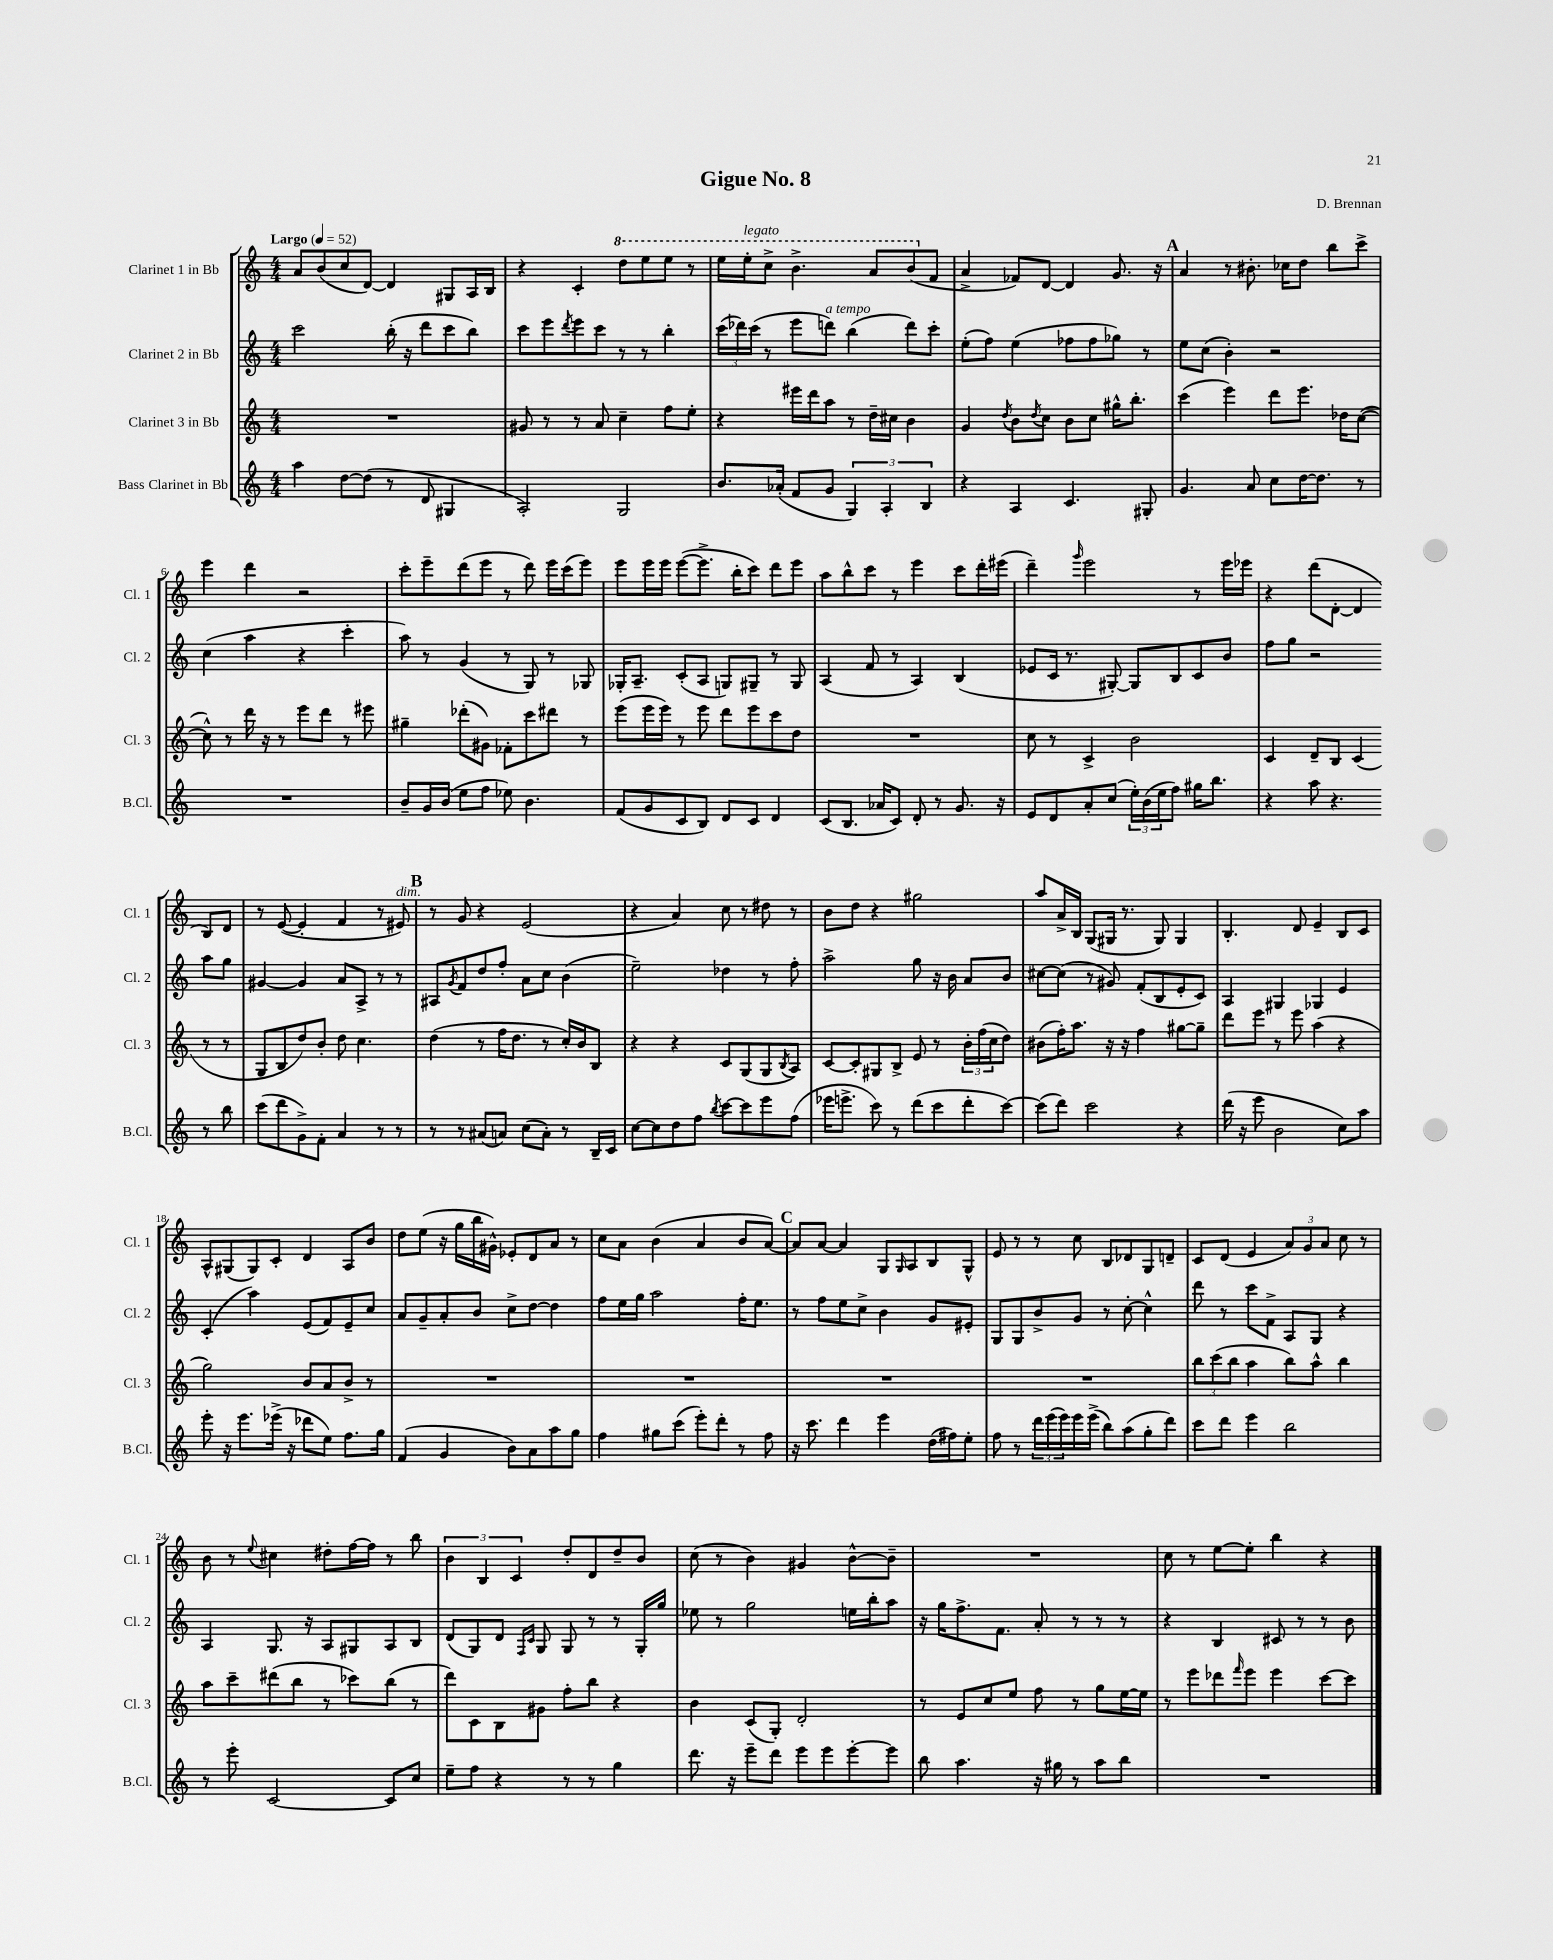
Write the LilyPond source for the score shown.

\header { title = "Gigue No. 8" composer = "D. Brennan" }
<<
\new StaffGroup <<
\new Staff = "s0" \with { instrumentName = "Clarinet 1 in Bb" shortInstrumentName = "Cl. 1" } {
    \clef treble \key c \major \numericTimeSignature \time 4/4 \tempo "Largo" 4 = 52
    a'8 b'8( c''8 d'8~) d'4 gis8 a16 b16 |
    r4 c'4-. \ottava #1 d'''8 e'''8 e'''8 r8 |
    e'''16 e'''16-.^\markup { \italic "legato" } c'''8-> b''4.-> a''8 b''8( \ottava #0 f'8 |
    a'4-> fes'8) d'8~ d'4 g'8. r16 |
    \mark \markup { \bold "A" } a'4 r8 bis'8.-. ces''16 d''8 b''8 c'''8-> |
    e'''4 d'''4 r2 |
    c'''8-. e'''8-- d'''8( e'''8 r8 d'''8) e'''16 c'''16( e'''8) |
    e'''8 e'''16 e'''16 e'''8~( e'''8.-> b''16-. c'''8) d'''8 e'''8 |
    a''8 b''8-^ c'''8 r8 e'''4 c'''8 d'''16-. eis'''16( |
    d'''4--) \grace { g'''16 } e'''2 r8 e'''16 ees'''16 |
    r4 d'''8( d'8~-. d'4 b8) d'8 |
    r8 e'8~( e'4-. f'4 r8 eis'8^\markup { \italic "dim." }) |
    \mark \markup { \bold "B" } r8 g'8 r4 e'2( |
    r4 a'4) c''8 r8 dis''8 r8 |
    b'8 d''8 r4 gis''2 |
    a''8 a'16-> b16 g8( gis16 r8. gis8) gis4 |
    b4.-. d'8 e'4-- b8 c'8 |
    a8-^ gis8( gis8) c'8-. d'4 a8 b'8 |
    d''8 e''8( r16 g''16 b''16 gis'16-^) ees'8-. d'8 a'8 r8 |
    c''8 a'8 b'4( a'4 b'8 a'8~) |
    \mark \markup { \bold "C" } a'8 a'8~ a'4 g8 \grace { g16 } a8 b8 g8-^ |
    e'8 r8 r8 c''8 b8 des'8 g8 d'8-- |
    c'8 d'8( e'4 \tuplet 3/2 { a'8) g'8 a'8 } c''8 r8 |
    b'8 r8 \appoggiatura { e''8 } cis''4 dis''8-. f''16~ f''16 r8 b''8 |
    \tuplet 3/2 { b'4 b4 c'4 } d''8-. d'8 d''8-- b'8 |
    c''8( r8 b'4) gis'4 b'8~-^ b'8-- |
    R1 |
    c''8 r8 e''8~ e''8-. b''4 r4 \bar "|." |
}
\new Staff = "s1" \with { instrumentName = "Clarinet 2 in Bb" shortInstrumentName = "Cl. 2" } {
    \clef treble \key c \major \numericTimeSignature \time 4/4
    c'''2 b''16-.( r16 d'''8 c'''8 b''8) |
    c'''8 e'''8 \acciaccatura { d'''8 } e'''8 c'''8 r8 r8 b''4-. |
    \tuplet 3/2 { c'''16( des'''16) c'''16( } r8 e'''8 d'''8^\markup { \italic "a tempo" }) b''4( d'''8) c'''8-. |
    e''8-.( f''8) e''4( fes''8 fes''8 ges''8) r8 |
    \mark \markup { \bold "A" } e''8 c''8( b'4-.) r2 |
    c''4( a''4 r4 c'''4-. |
    a''8) r8 g'4( r8 g8) r8 ges8 |
    ges16-. a8.-- c'8-.( a8 g8) gis8-- r8 gis8 |
    a4( f'8 r8 a4) b4( |
    ees'8 c'16 r8. gis8~-.) gis8 b8 c'8 b'8 |
    f''8 g''8 r2 a''8 g''8 |
    gis'4~ gis'4 a'8 a8-> r8 r8 |
    \mark \markup { \bold "B" } ais8 \acciaccatura { g'8 } f'8 d''8 f''8-. a'8 c''8 b'4( |
    e''2--) des''4 r8 f''8-. |
    a''2-> g''8 r16 b'16 a'8 b'8 |
    cis''8~ cis''8( r8 gis'8) f'8-.( b8 e'8-. c'8) |
    a4 gis4 ges4 e'4 |
    c'4-.( a''4) e'8( f'8) e'8-- c''8 |
    a'8 g'8-- a'8-. b'8 c''8-> d''8~ d''4 |
    f''8 e''16 g''16 a''2 f''16-. e''8. |
    \mark \markup { \bold "C" } r8 f''8 e''8 c''8-> b'4 g'8 eis'8-. |
    g8 g8 b'8-> g'8 r8 c''8~-. c''4-^ |
    d'''8 r8 c'''8 f'8-> a8 g8 r4 |
    a4 g8. r16 a8 gis8 a8 b8 |
    d'8( g8) d'8 \grace { f16 c'16 } g8 g8 r8 r8 g16-. g''16 |
    ees''8 r8 g''2 e''16 b''16-. a''8 |
    r16 g''16 f''8.-> f'8. a'8-. r8 r8 r8 |
    r4 b4 cis'8 r8 r8 b'8 \bar "|." |
}
\new Staff = "s2" \with { instrumentName = "Clarinet 3 in Bb" shortInstrumentName = "Cl. 3" } {
    \clef treble \key c \major \numericTimeSignature \time 4/4
    R1 |
    gis'8 r8 r8 a'8 c''4-- f''8 e''8-. |
    r4 eis'''16 d'''16 a''8 r8 d''16-- cis''16 b'4 |
    g'4 \acciaccatura { d''8 } b'8 \acciaccatura { d''8 } c''8 b'8 c''8 gis''16-^ b''8.-. |
    \mark \markup { \bold "A" } c'''4( e'''4) d'''8 e'''8. des''16 c''8~( |
    c''8-^) r8 d'''16 r16 r8 e'''8 d'''8 r8 eis'''8 |
    gis''4-- des'''8-.( gis'8) fes'8-. c'''8 dis'''8 r8 |
    e'''8( e'''16 e'''16) r8 e'''8 d'''8 e'''8 c'''8 d''8 |
    R1 |
    c''8 r8 c'4-> b'2 |
    c'4 d'8-- b8 c'4( r8 r8 |
    g8 b8 d''8) b'8-. d''8 c''4. |
    \mark \markup { \bold "B" } d''4( r8 f''16 d''8. r8 c''16-.) b'16 b8 |
    r4 r4 c'8 g8( g8 \acciaccatura { b8 } a8) |
    c'8~ c'8-. gis8 b8-> e'8 r8 \tuplet 3/2 { b'16-. f''16( c''16 } d''8) |
    bis'8( f''16-.) a''8. r16 r16 f''4 gis''8~ gis''8-- |
    d'''8 e'''8 r8 e'''8 a''4( r4 |
    g''2) b'8 a'8 b'8-> r8 |
    R1 |
    R1 |
    \mark \markup { \bold "C" } R1 |
    R1 |
    \tuplet 3/2 { b''8 c'''8( b''8 } a''4 b''8) a''8-^ b''4 |
    a''8 c'''8-- dis'''8( b''8 r8 ces'''8) b''8( r8 |
    d'''8) c'8 b8 gis'8 f''8-. b''8 r4 |
    b'4 c'8( g8-.) d'2-. |
    r8 e'8 c''8 e''8 f''8 r8 g''8 e''16~ e''16 |
    r8 e'''8 des'''8 \grace { f'''16 } e'''8 e'''4 c'''8~ c'''8 \bar "|." |
}
\new Staff = "s3" \with { instrumentName = "Bass Clarinet in Bb" shortInstrumentName = "B.Cl." } {
    \clef treble \key c \major \numericTimeSignature \time 4/4
    a''4 d''8~ d''8( r8 d'8 gis4 |
    a2-.) g2 |
    b'8. aes'16-.( f'8 g'8 \tuplet 3/2 { g4) a4-. b4 } |
    r4 a4 c'4. gis8-. |
    \mark \markup { \bold "A" } g'4. a'8 c''8 d''16~ d''8. r8 |
    R1 |
    b'8-- g'16 b'16( e''8 f''8 ees''8) b'4. |
    f'8( g'8 c'8 b8) d'8 c'8 d'4 |
    c'8( b8. aes'16 c'8) d'8-. r8 g'8. r16 |
    e'8 d'8 a'8-. c''8( \tuplet 3/2 { e''16-.) b'16( e''16 } f''8) gis''16 b''8. |
    r4 a''8 r4. r8 b''8 |
    c'''8( d'''8 g'8->) f'8-. a'4 r8 r8 |
    \mark \markup { \bold "B" } r8 r8 ais'8( a'8) c''8( a'8-.) r8 b16-- c'16 |
    c''8~ c''8 d''8 f''8 \acciaccatura { b''8 } c'''8~ c'''8 e'''8 f''8( |
    ees'''16 e'''8.-> c'''8) r8 d'''8( c'''8 d'''8-. c'''8~) |
    c'''8( d'''8) c'''2 r4 |
    d'''16( r16 e'''8 b'2 c''8) a''8 |
    e'''8-. r16 e'''8. ees'''16->( r16 des'''8 e''8) f''8. g''16 |
    f'4( g'4 b'8) a'8 a''8 g''8 |
    f''4 gis''8 c'''8( e'''8-.) d'''8-. r8 f''8 |
    \mark \markup { \bold "C" } r16 c'''8. d'''4 e'''4 d''16( fis''16) e''8-. |
    f''8 r8 \tuplet 3/2 { d'''16 e'''16( e'''16) } e'''16 e'''16->( b''8) a''8( g''8-. d'''8) |
    c'''8 d'''8 e'''4 b''2 |
    r8 e'''8-. c'2~ c'8 c''8 |
    e''8-- f''8 r4 r8 r8 g''4 |
    d'''8. r16 e'''8-- d'''8 e'''8 e'''8 e'''8~-. e'''8 |
    b''8 a''4. r16 gis''16 r8 a''8 b''8 |
    R1 \bar "|." |
}
>>
>>
